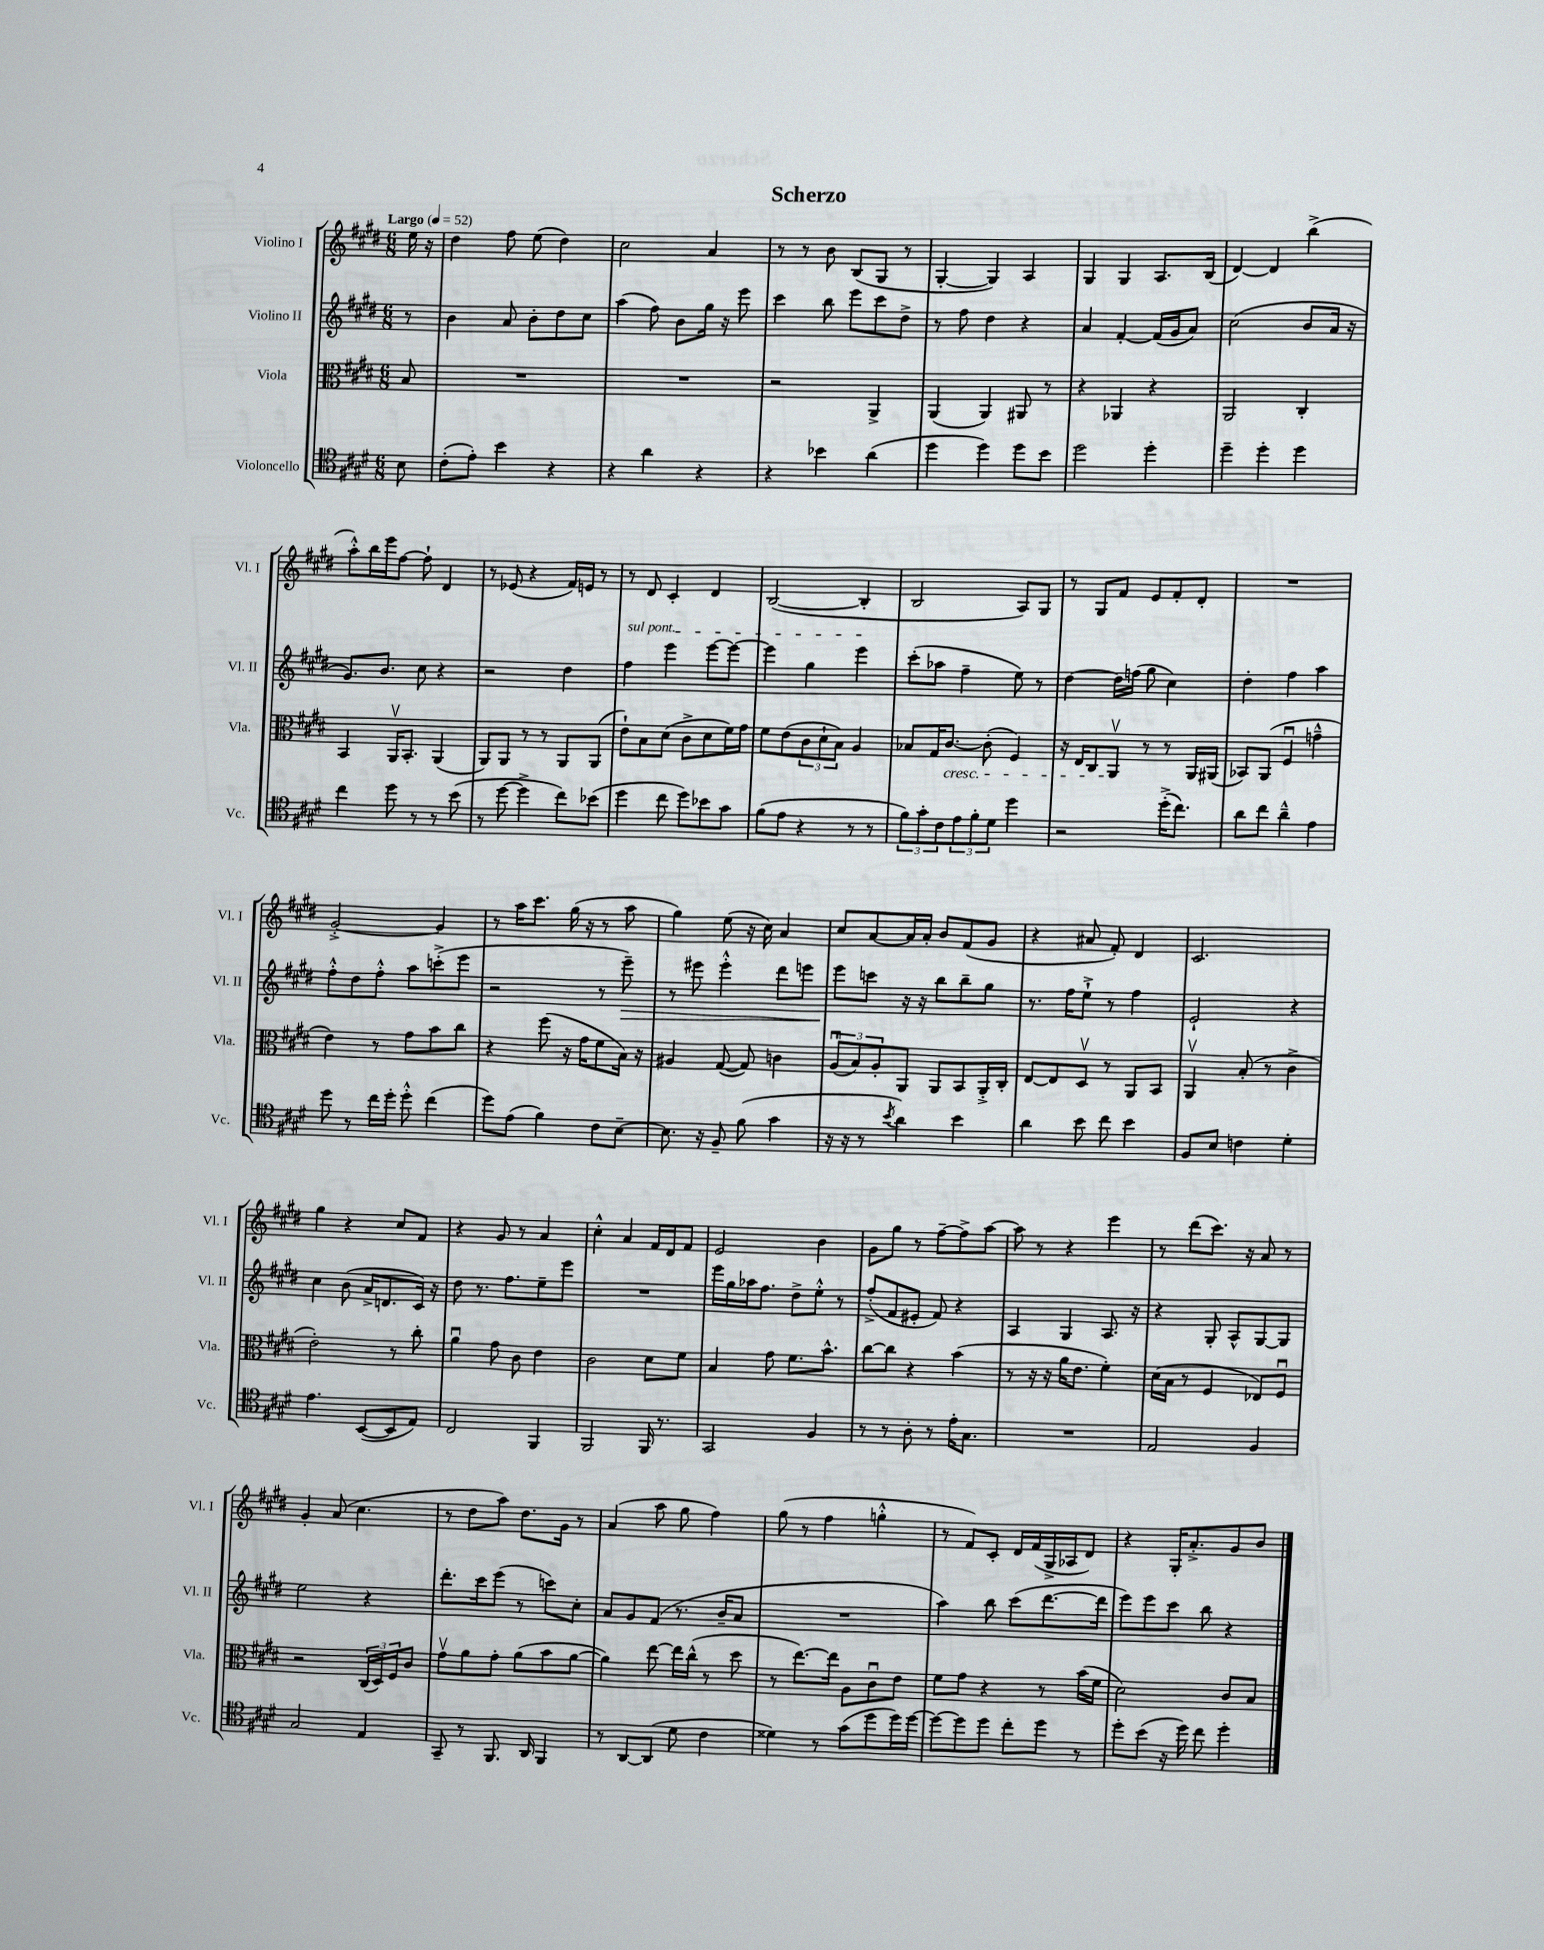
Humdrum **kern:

**kern	**kern	**kern	**kern
*staff4	*staff3	*staff2	*staff1
*clefC4	*clefC3	*clefG2	*clefG2
*k[f#c#g#d#]	*k[f#c#g#d#]	*k[f#c#g#d#]	*k[f#c#g#d#]
*M6/8	*M6/8	*M6/8	*M6/8
*MM52	*MM52	*MM52	*MM52
8B\	8B/	8r	16ee\
.	.	.	16r
=	=	=	=
(8c#'\L	2.r	4b\	4dd#\
8e'\J)	.	.	.
4b\	.	8a/	8ff#\
.	.	8b'\L	(8ee\
4r	.	8dd#\	4dd#\)
.	.	8cc#\J	.
=	=	=	=
4r	2.r	(4aa\	2cc#\
4a\	.	8ff#\)	.
.	.	8b\L	.
4r	.	16gg#\Jk	4a/
.	.	16r	.
.	.	8eee\	.
=	=	=	=
4r	2r	4ccc#\	8r
.	.	.	8r
4b-\	.	8bb\	8b\
.	.	8eee\L	(8B/L
(4a\	4AA^/	8ccc#\	8G#/J
.	.	8dd#^\J	8r
=	=	=	=
4dd#\	(4AA/	8r	[4G#'/
.	.	8ff#\	.
4dd#\)	4AA/)	4dd#\	4G#/])
8dd#\L	8AA#/	4r	4A/
8b\J	8r	.	.
=	=	=	=
2dd#\	4r	4a/	4G#/
.	4AA-/	[4f#'/	4G#/
4dd#'\	4r	(16f#/]LL	8.A/L
.	.	16g#/J	.
.	.	8a/J)	.
.	.	.	(16B/Jk
=	=	=	=
4dd#~\	2AA/	(2cc#\	[4d#/)
4dd#'\	.	.	4d#/]
4dd#\	4C#'/	8b/L	(4bb^\
.	.	16a/Jk	.
.	.	16r	.
=	=	=	=
4cc#\	4BB/	8.g#/L)	8aa'^^\L)
.	.	.	16bb\L
.	.	8.b/J	16eee\J
8dd#\	16AAv/LK	.	[8ff#\J
.	8.BB'/J	.	.
8r	.	8cc#\	8ff#`\]
8r	(4AA/	4r	4d#/
(8b\	.	.	.
=	=	=	=
8r	8AA/L)	2r	8r
[8dd#\	8AA/J	.	(8e-/
4dd#^\]	8r	.	4r
.	8r	.	.
8cc#\L)	8AA/L	4dd#\	16f#/LL)
.	.	.	16e/JJ
(8b-\J	(8AA/J	.	8r
=	=	=	=
4dd#\	8e`\L)	4ff#\	8r
.	8B\	.	8d#/
8cc#\	(8d#\J	4eee\	4c#'/
8dd#\L)	8c#^\L	.	.
8b-\	8d#\	[8eee\L	4d#/
8g#\J	16f#\L)	8eee\_J	.
.	16g#\JJ	.	.
=	=	=	=
(8f#\L	8f#\L	4eee\]	([2B/
8e\J	(8e\	.	.
4r	12c#\	4gg#\	.
.	12d#`\	.	.
.	12B\J)	.	.
8r	4A/	4eee\	4B'/]
8r	.	.	.
=	=	=	=
12f#\L)	8B-/L	(8ccc#'\L	2B/
12g#'\	.	.	.
.	16G#/K	8aa-\J	.
12c#\	.	.	.
.	[8.c#/J	.	.
12e\	.	4ff#~\	.
12f#'\	.	.	.
.	(8c#'\]	.	.
12d#\J	.	.	.
4dd#\	4F#/)	8ee\)	8A/L)
.	.	8r	8G#/J
=	=	=	=
2r	16r	[4dd#\	8r
.	16E/LK	.	.
.	8C#/	.	8G#/L
.	8AAv/J	16dd#\]LL	8f#/J
.	.	(16ff\JJ	.
.	8r	8gg#\	8e/L
(16dd#'^\LK	8r	4cc#\)	8f#'/
8.cc#\J)	.	.	.
.	16AA/LL	.	8d#'/J
.	(16AA#/JJ	.	.
=	=	=	=
8a\L	8BB-/L)	4dd#'\	2.r
8cc#\J	(8AA/J	.	.
4a~^^\	4F#u/	4ff#\	.
4e\	4g~^^\	4aa\	.
=	=	=	=
8dd#\	4e\)	8ff#'^^\L	[2g#'^/
8r	.	8dd#\	.
16cc#\LL	8r	8ff#'^^\J	.
16dd#'\JJ	.	.	.
8dd#'^^\	8g#\L	8aa\L	.
(4cc#\	8b\	(8ccc'^\	4g#/]
.	8cc#\J	8eee\J	.
=	=	=	=
8dd#\L)	4r	2r	8r
(8e\J	.	.	16aa\LK
.	.	.	8.ccc#\J
4f#\)	(8ff#\	.	.
.	16r	.	(16gg#\
.	16g#\LK	.	16r
8c#\L	8f#\	8r	8r
[8B~\J	16B\Jk)	8eee~\)	8aa\
.	16r	.	.
=	=	=	=
8.B\]	4A#/	8r	4gg#\)
.	.	8eee#\	.
16r	.	.	.
8F#~/	([8G#/	4eee#'^^\	(8ee\
(8f#\	8G#/])	.	16r
.	.	.	16cc#\)
4g#\	4c\	8ddd#\L	4a/
.	.	8eee\J	.
=	=	=	=
16r	(12Au/L	8eee\L	8cc#/L
16r	.	.	.
.	12B/)	.	.
8r	.	8ccc\J	[8a/
.	12A'/	.	.
8qb/	.	.	.
4a\)	8AA/J	16r	16a/]L
.	.	16r	16a'/JJ
.	8AA/L	8bb\L	8b/L
4b\	8BB/	8bb~\	(8f#/
.	16AA'^/L	8gg#\J	8g#/J
.	16C#'/JJ	.	.
=	=	=	=
4a\	[8E/L	8.r	4r
.	8E/]	.	.
.	.	16ff#\LK	.
8b\	8D#v/J	8ee`^\J	8a#/
8cc#\	8r	8r	8f#'/)
4b\	8AA/L	4ff#\	4d#/
.	8BB/J	.	.
=	=	=	=
8F#/L	4AAv/	2e`/	2.c#/
8B/J	.	.	.
4c\	(8B'/	.	.
.	8r	.	.
4d#'\	4c#^\	4r	.
=	=	=	=
4.e\	2e'\)	4cc#\	4gg#\
.	.	(8b\	4r
([8BB/L	.	16a^/LK	.
.	.	8.d/	.
8BB/]	8r	.	8cc#/L
8E/J)	8cc#'\	16c#/Jk)	8f#/J
.	.	16r	.
=	=	=	=
2C#/	4au\	8dd#\	4r
.	.	8.r	.
.	8g#\	.	8g#/
.	.	8.ff#\L	.
.	8c#\	.	8r
4FF#/	4e\	8ee~\	4a/
.	.	8eee\J	.
=	=	=	=
2FF#/	2c#\	2.r	4cc#'^^\
.	.	.	4a/
16FF#/	8d#\L	.	16f#/LL
8.r	.	.	16d#/J
.	8f#\J	.	8f#/J
=	=	=	=
2GG#/	4B/	16eee\LL	2e/
.	.	16gg#\	.
.	.	16aa-\J	.
.	.	8.ff#\J	.
.	8g#\	.	.
.	8.f#\L	8dd#^\L	.
4F#/	.	8ee'^^\J	4b\
.	8.b^^\J	.	.
.	.	8r	.
=	=	=	=
8r	[8cc#\L	(8ff#'^/L	8g#\L
8r	8cc#\]J	8f#/	8gg#\J
8A'\	4r	8e#'/J	8r
8r	.	8f#/)	[8ff#~\L
16e'\LK	(4b\	4r	8ff#^\]
8.G#\J	.	.	.
.	.	.	[8aa\J
=	=	=	=
2.r	8r	4A/	8aa\]
.	16r	.	8r
.	16r	.	.
.	16a\LK	4G#/	4r
.	8.e\J	.	.
.	4f#'\)	8.A/	4eee\
.	.	16r	.
=	=	=	=
2E/	(16d#\LL	4r	8r
.	16B\JJ	.	.
.	8r	.	(8ddd#\L
.	4F#/	8G#'/	8.ccc#\J)
.	.	8A^^/L	.
.	.	.	16r
4F#/	8E-/L)	[8G#/	8a/
.	8F#u/J	8G#/]J	8r
=	=	=	=
2G#/	2r	2ee\	4g#'/
.	.	.	(8a/
.	.	.	4.cc#\
4E/	(24C#/LL	4r	.
.	24D#/)	.	.
.	24F#/J	.	.
.	8c#/J	.	.
=	=	=	=
8GG#~/	8g#v\L	8.ddd#'\L	8r
8r	8a\	.	8dd#\L
.	.	16ccc#\k	.
8.FF#/	8g#'\J	(8eee\J	8aa\J)
.	(8a\L	8r	8.dd#\L
16AA/	.	.	.
4FF#/	8b\	8ccc\L)	.
.	.	.	16g#\Jk
.	[8a\J	8cc#'\J	8r
=	=	=	=
8r	4a\])	8a/L	(4a/
[8AA/L	.	8g#/	.
(8AA/]J	[8ee\	(8f#/J	8aa\
8d#\	16ee\]LL	8.r	8gg#\
.	(16cc#^^\JJ	.	.
4c#\	8r	.	4ff#\)
.	.	16b~/LK	.
.	8dd#\	8a/J	.
=	=	=	=
4d##\)	8r	2.r	(8gg#\
.	[8.ee\L)	.	8r
8r	.	.	4ff#\
.	16ee\]Jk	.	.
(8g#\L	8A\L	.	.
8dd#\	8c#u\	.	4gg'^^\
16dd#\L)	8e\J	.	.
[16dd#\JJ	.	.	.
=	=	=	=
8dd#\_L	8f#\L	4aa\)	8r
8dd#\]	8g#\J	.	8f#/L)
8dd#\J	4r	8bb\	8c#'/J
8cc#'\L	.	(8ccc#\L	16d#/LL
.	.	.	(16f#/
8dd#\J	8r	[8.ddd#\	16G#^/
.	.	.	16A-/J
8r	(16b\LL	.	8d#/J)
.	16f#\JJ	16ddd#\]Jk	.
=	=	=	=
8dd#'\L	2d#\)	8eee\L)	4r
(8b\J	.	8eee\	.
16r	.	8ccc#\J	16G#'/LK
16dd#\)	.	.	8.a'^/
8cc#\	.	8bb\	.
4dd#'\	8c#/L	4r	8g#/
.	8B/J	.	8b/J
==	==	==	==
*-	*-	*-	*-
